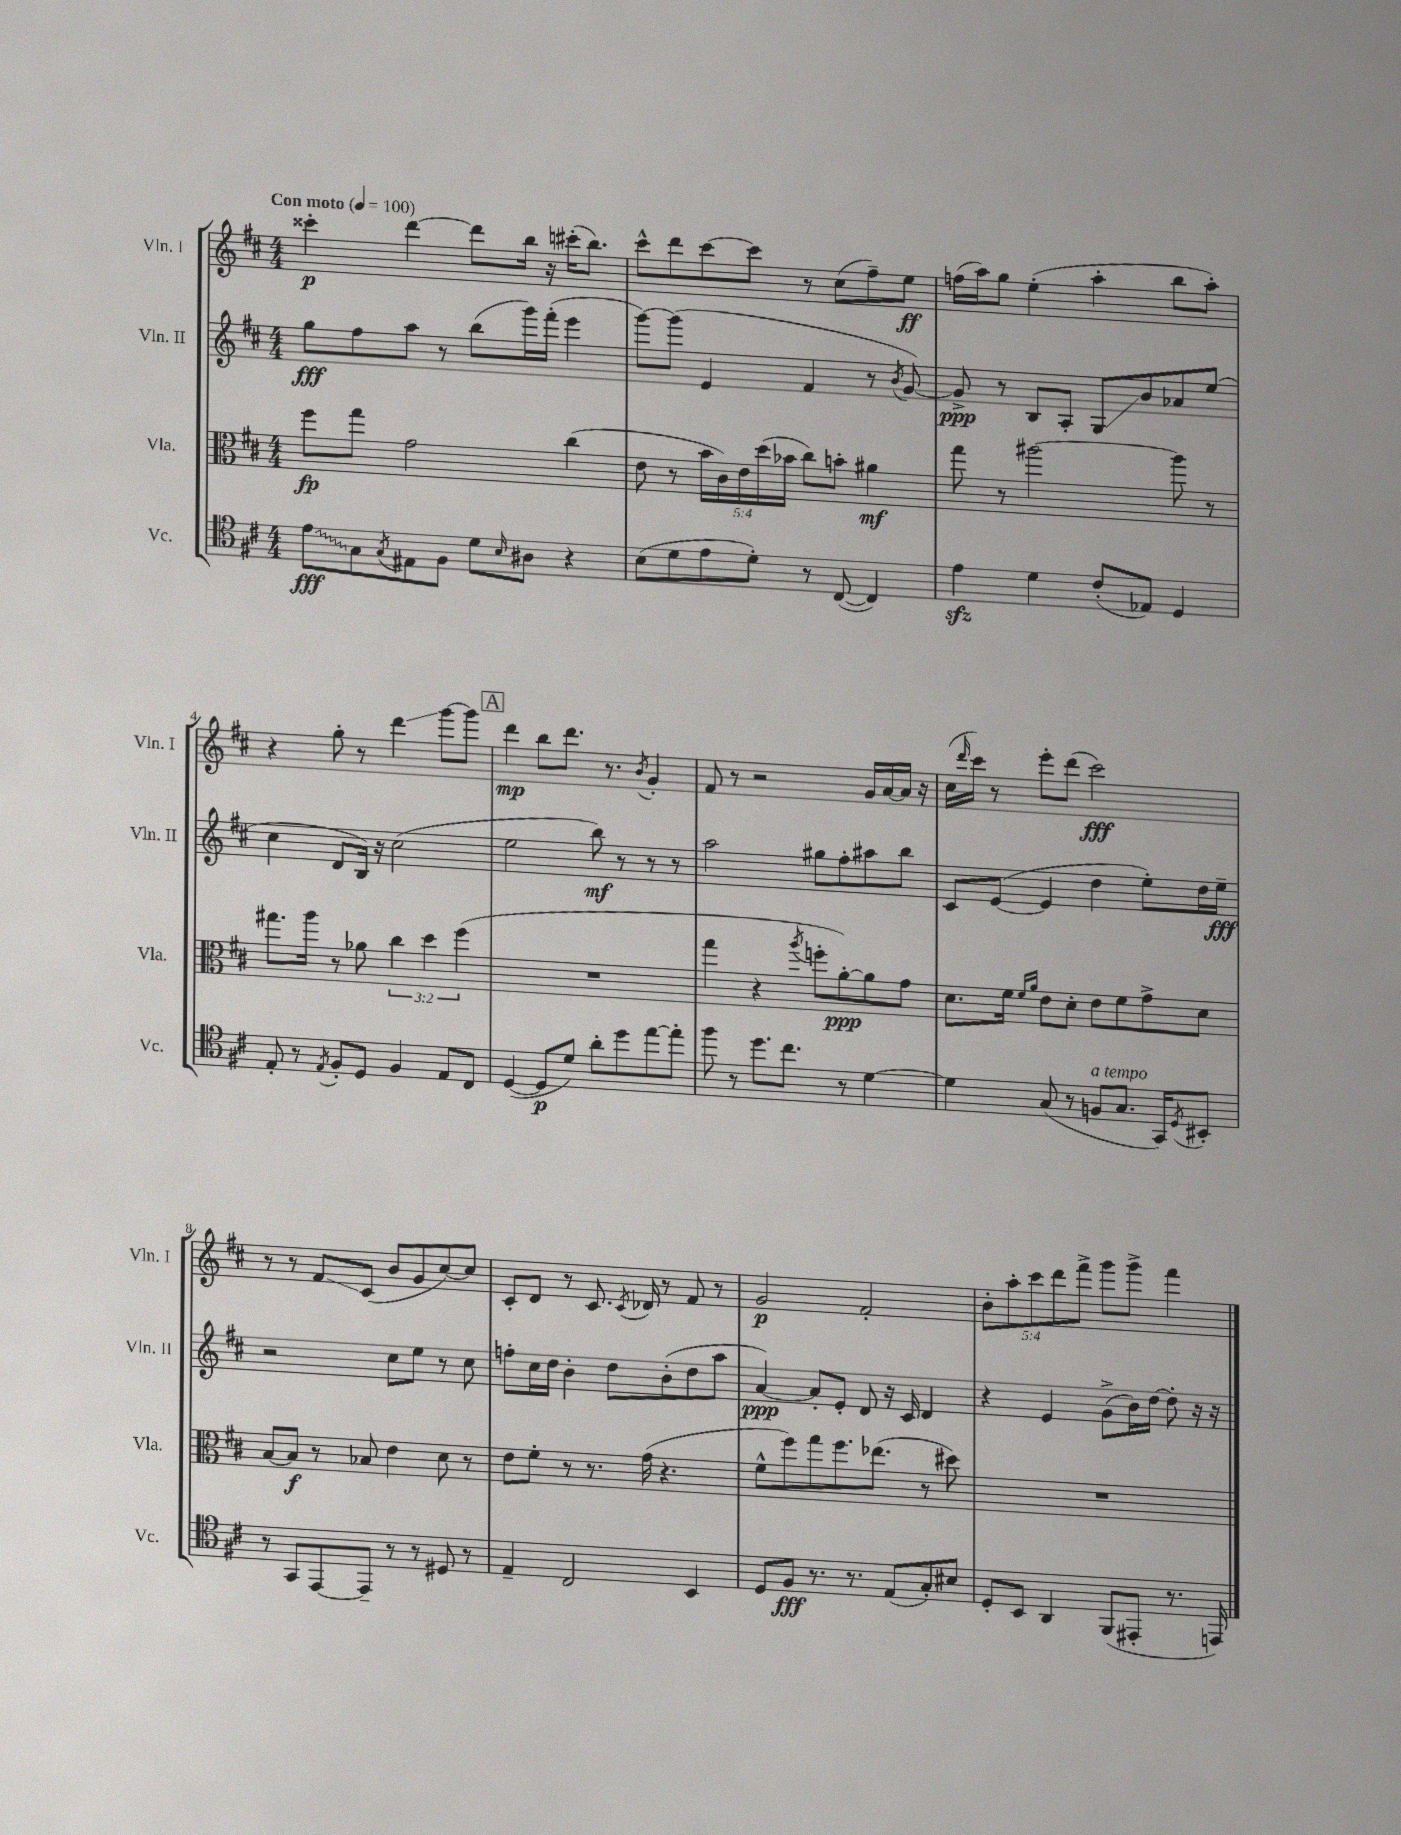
<<
\new StaffGroup <<
\new Staff = "s0" \with { instrumentName = "Vln. I" shortInstrumentName = "Vln. I" } {
    \clef treble \key d \major \numericTimeSignature \time 4/4 \override Staff.TupletNumber.text = #tuplet-number::calc-fraction-text \tempo "Con moto" 4 = 100
    cisis'''4-.\p d'''4~ d'''8 b''16 r16 cis'''16-.( b''8.) |
    cis'''8-^ d'''8 cis'''8~ cis'''8 r8 cis''8( fis''8--) e''8\ff |
    f''16( a''16) g''8 e''4-.( a''4-. b''8 a''8-.) |
    r4 g''8-. r8 d'''4\glissando g'''8~ g'''8 |
    \mark \markup { \box "A" } d'''4\mp b''8 d'''8. r8. \acciaccatura { b'8 } g'4-. |
    fis'8 r8 r2 g'16 a'16~ a'16 r16 |
    cis''16( \grace { d'''16 } cis'''16) r8 e'''8-. d'''8( cis'''2\fff) |
    r8 r8 fis'8\glissando cis'8( b'8 g'8 cis''8~) cis''8 |
    cis'8-. d'8 r8 cis'8. \acciaccatura { cis'8 } des'16 r8 fis'8 r8 |
    g'2\p fis'2-. |
    \tuplet 5/4 { b'8-. a''8-. cis'''8 d'''8 fis'''8-> } g'''8 g'''8-> fis'''4 \bar "|." |
}
\new Staff = "s1" \with { instrumentName = "Vln. II" shortInstrumentName = "Vln. II" } {
    \clef treble \key d \major \numericTimeSignature \time 4/4
    g''8\fff fis''8 a''8 r8 b''8( g'''16) fis'''16-.( e'''4 |
    g'''8~) g'''8( e'4 fis'4 r8 \acciaccatura { b'8 } g'8~) |
    g'8->\ppp r8 b8 a8-. g8\glissando b'8 aes'8 e''8( |
    cis''4 d'8 b16) r16 cis''2( |
    \mark \markup { \box "A" } e''2 b''8\mf) r8 r8 r8 |
    a''2 gis''8 fis''8-. ais''8 b''8 |
    cis'8 e'8~( e'4 d''4 e''8-.) d''16 e''16--\fff |
    r2 cis''8 e''8 r8 cis''8 |
    f''8-. cis''16 d''16 b'4-. d''8 b'8-.( d''8 a''8 |
    a'4~\ppp) a'8-. e'8-. d'8 r16 cis'16 d'4 |
    r4 e'4 g'8->( b'16) d''16~ d''8-. r16 r16 \bar "|." |
}
\new Staff = "s2" \with { instrumentName = "Vla." shortInstrumentName = "Vla." } {
    \clef alto \key d \major \numericTimeSignature \time 4/4 \override Staff.TupletNumber.text = #tuplet-number::calc-fraction-text
    fis''8\fp g''8 g'2 cis''4( |
    e'8 r8 \tuplet 5/4 { b'16 cis'16) e'16 d''16( bes'16 } cis''8) b'8-. ais'4\mf |
    g''8 r8 ais''2~ ais''8 r8 |
    gis''8. a''16 r8 aes'8 \tuplet 3/2 { cis''4 d''4 fis''4( } |
    \mark \markup { \box "A" } R1 |
    g''4 r4 \acciaccatura { a''8 } f''8-. a'8~-.\ppp) a'8 g'8 |
    d'8. fis'16 \grace { fis'16 a'16 } e'8 d'8-. e'8 fis'8 g'8-> d'8 |
    b8~ b8\f r8 bes8 e'4 d'8 r8 |
    e'8 fis'8-. r8 r8. g'16( r4. |
    fis'8-^ fis''8) g''8 fis''8. ees''8.( r8 dis''8) |
    R1 \bar "|." |
}
\new Staff = "s3" \with { instrumentName = "Vc." shortInstrumentName = "Vc." } {
    \clef tenor \key d \major \numericTimeSignature \time 4/4
    \once \override Glissando.style = #'zigzag e'8\glissando\fff g8 \acciaccatura { g8 } eis8 fis8 d'8 \grace { b16 } ais8 r4 |
    b8( d'8 e'8 d'8-.) r8 cis8~( cis4) |
    e'4\sfz d'4 cis'8-.( ees8) d4 |
    e8-. r8 \acciaccatura { e8 } fis8-. d8 fis4 e8 cis8 |
    \mark \markup { \box "A" } d4~( d8\p d'8) a'8-. d''8 e''8~ e''8-. |
    fis''8 r8 d''8. cis''8. r8 d'4~ |
    d'4 g8( r8 f8^\markup { \italic "a tempo" } g8. g,16) \acciaccatura { d8 } bis,8-. |
    r8 g,8 e,8~ e,8-- r8 r8 dis8 r8 |
    e4-- cis2 b,4 |
    d8 fis8\fff r8. r8. e8( g8-.) bis8 |
    d8-. b,8 a,4 fis,8( eis,8-. r8. e,16) \bar "|." |
}
>>
>>
